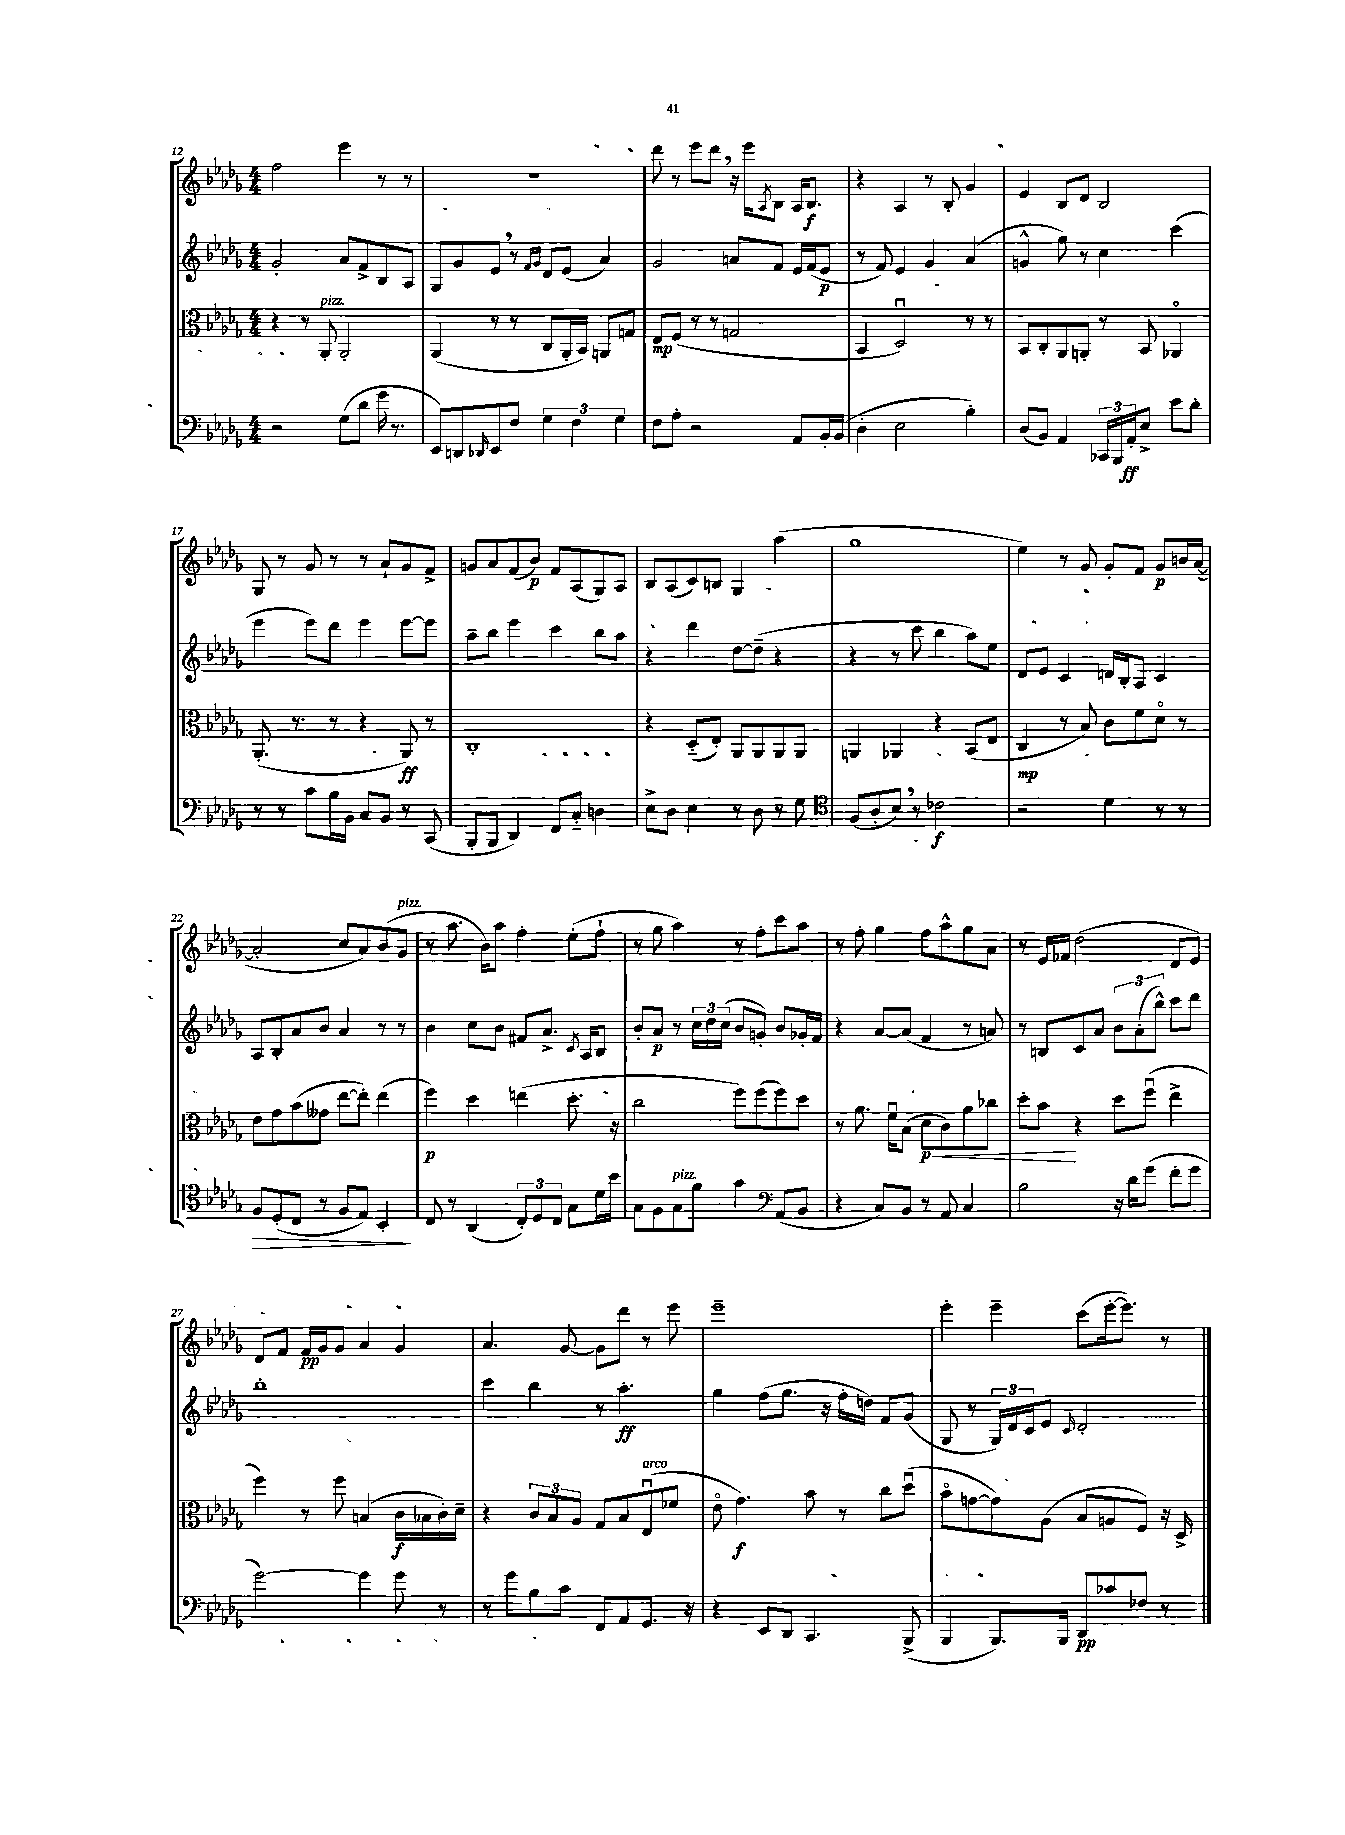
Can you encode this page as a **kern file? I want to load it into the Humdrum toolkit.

**kern	**kern	**kern	**kern
*staff4	*staff3	*staff2	*staff1
*clefF4	*clefC3	*clefG2	*clefG2
*k[b-e-a-d-g-]	*k[b-e-a-d-g-]	*k[b-e-a-d-g-]	*k[b-e-a-d-g-]
*M4/4	*M4/4	*M4/4	*M4/4
2r	4r	2g-'	2ff
.	8r	.	.
.	8AA-'	.	.
(8G-	2AA-'	8a-	4eee-
8d-	.	8f^	.
16g-	.	8B-	8r
8.r	.	.	.
.	.	8A-	8r
=	=	=	=
8EE-)	(4AA-	8G-	1r
8DD	.	8g-	.
16qqDD-	.	.	.
8EE-	8r	8e-	.
8F	8r	8r	.
.	.	16qqf	.
.	.	16qqg-	.
6G-	8C	8d-	.
.	16AA-'	(8e-	.
6F	.	.	.
.	16BB-)	.	.
.	8AA	4a-)	.
6G-	.	.	.
.	8G	.	.
=	=	=	=
8F	8E-	2g-	8ddd-
8A-'	(8F	.	8r
2r	8r	.	8eee-
.	8r	.	8ddd-
.	2G	8a	16r
.	.	.	16eee-
.	.	.	8qA-
.	.	8f	8B-
8AA-	.	16e-	16A-
.	.	(16f	8.B-
16BB-'	.	8e-	.
(16BB-	.	.	.
=	=	=	=
4D-'	4BB-	8r	4r
.	.	8f)	.
2E-	2D-u)	4e-	4A-
.	.	4g-	8r
.	.	.	8B-'
4B-')	8r	(4a-	4g-
.	8r	.	.
=	=	=	=
(8D-	8BB-	4g^^	4e-
8BB-)	8C'	.	.
4AA-	8AA-	8gg-)	8B-
.	8AA'	8r	8d-
24CC-	8r	4cc	2B-
24BBB-	.	.	.
24AA-'	.	.	.
8E-^	8BB-	.	.
8e-	4AA-o	(4ccc	.
8d-'	.	.	.
=	=	=	=
8r	(8.AA-'	4eee-	8G-
8r	.	.	8r
.	8.r	.	.
8c	.	8eee-)	8g-
16B-	8r	8ddd-	8r
16BB-	.	.	.
8C	4r	4eee-	8r
8BB-	.	.	8a-`
8r	8AA-)	[8eee-	8g-
(8CC	8r	8eee-]	8f^
=	=	=	=
8BBB-'	1C'	8aa-~	8g
8BBB-	.	8bb-	8a-
4DD-)	.	4eee-	(8f
.	.	.	8b-)
8FF	.	4ccc	8f
8C'~	.	.	(8A-
4D	.	8bb-	8G-)
.	.	8aa-	8A-
=	=	=	=
8E-^	4r	4r	8B-
8D-	.	.	(8A-
4E-	(8D-'~	4ddd-	8c)
.	8E-')	.	8B
8r	8AA-	[8dd-	4G-
8D-	8AA-	(8dd-~]	.
8r	8AA-	4r	(4aa-
8G-	8AA-	.	.
=	=	=	=
*clefC4	*	*	*
(8F	4AA	4r	1gg-
8A-'	.	.	.
8B-)	4AA-	8r	.
8r	.	8ccc	.
2c-	4r	4bb-	.
.	(8BB-	8aa-)	.
.	8E-	8ee-	.
=	=	=	=
2r	4C	8d-	4ee-)
.	.	8e-	.
.	8r	4c	8r
.	8B-)	.	8g-
4d-	8c	16d	8g-'
.	.	16B-'	.
.	8f	8A-	8f
8r	8d-o	4c	8g-
8r	8r	.	16b
.	.	.	([16a-
=	=	=	=
8F	8e-	8A-	2a-']
(8D-'	8g-	8B-'	.
8C	(8b-	8a-	.
8r	8g--	8b-	.
8F	[8ee-	4a-	8cc
8E-)	8ee-'])	.	8a-)
4BB-'	(4ee-	8r	(8b-
.	.	8r	8g-
=	=	=	=
8C	4ff)	4b-	8r
8r	.	.	8.aa-
(4AA-	4dd-	8cc	.
.	.	.	16b-)
.	.	8b-	8aa-
12C')	(4ee	8f#	4ff'
12D-	.	.	.
.	.	8.a-^	.
12C	.	.	.
8G-	8.dd-'	.	(8ee-'
.	.	8qc	.
.	.	16A-	.
16d-	.	8B-	8ff`
16b-	16r	.	.
=	=	=	=
8G-	2cc	8b-'	8r
8F	.	8a-	8gg-
8G-	.	8r	4aa-)
8f	.	24cc	.
.	.	24dd-	.
.	.	(24cc	.
4g-	8ff)	8b-	8r
.	(8ff	8g')	8ff'
*clefF4	*	*	*
(8AA-	8ff)	8b-	8ccc
8BB-	8dd-	16g-'	8aa-
.	.	16f	.
=	=	=	=
4r	8r	4r	8r
.	8.a-	.	8ff'
8C)	.	[8a-	4gg-
.	16fu	.	.
8BB-	(8B-	(8a-]	.
8r	8d-	4f	8ff
8AA-	8c)	.	8aa-^^
4C	8a-	8r	8gg-
.	8cc-	8a)	8a-
=	=	=	=
2B-	8dd-'	8r	8r
.	8b-	8B	16e-
.	.	.	16f-
.	4r	8c	(2dd-
.	.	8a-	.
16r	8dd-	12b-	.
16d-	.	.	.
.	.	(12a-'	.
(8g-	(8ffu	.	.
.	.	12bb-^^)	.
8f'	4ee-^	8ccc	8d-
8g-	.	8ddd-	8e-)
=	=	=	=
[2g-)	4ff)	1bb-'	8d-
.	.	.	8f
.	8r	.	16f
.	.	.	16g-
.	8ff	.	8g-
4g-]	(4B	.	4a-
8g-	16c	.	4g-
.	16B-	.	.
8r	16c')	.	.
.	16d-~	.	.
=	=	=	=
8r	4r	4ccc	4.a-
8g-	.	.	.
8B-	12c	4bb-	.
.	12B-	.	.
8c	.	.	[8g-
.	12A-	.	.
8FF	8G-	8r	8g-]
8AA-	8B-	4.aa-'	8ddd-
8.GG-	(8E-u	.	8r
.	8f-	.	8eee-
16r	.	.	.
=	=	=	=
4r	8e-o	4gg-	1eee-~
.	4.g-)	.	.
8EE-	.	(8ff	.
8DD-	.	8.gg-	.
4.CC	8b-	.	.
.	.	16r	.
.	8r	16ff'	.
.	.	16dd)	.
.	8cc	8f	.
(8BBB-^	(8dd-u	(8g-	.
=	=	=	=
4BBB-	8b-o	8G-	4eee-'
.	[8g	8r	.
8.BBB-)	8g])	24G-)	4eee-~
.	.	24d-	.
.	.	24c	.
.	(8A-	8e-	.
16BBB-	.	.	.
.	.	16qqc	.
8DD-	8B-	2d-'	(8ccc
8c-	8A	.	[16eee-'
.	.	.	8.eee-])
8F-	8F)	.	.
8r	16r	.	8r
.	16D-^	.	.
==	==	==	==
*-	*-	*-	*-
